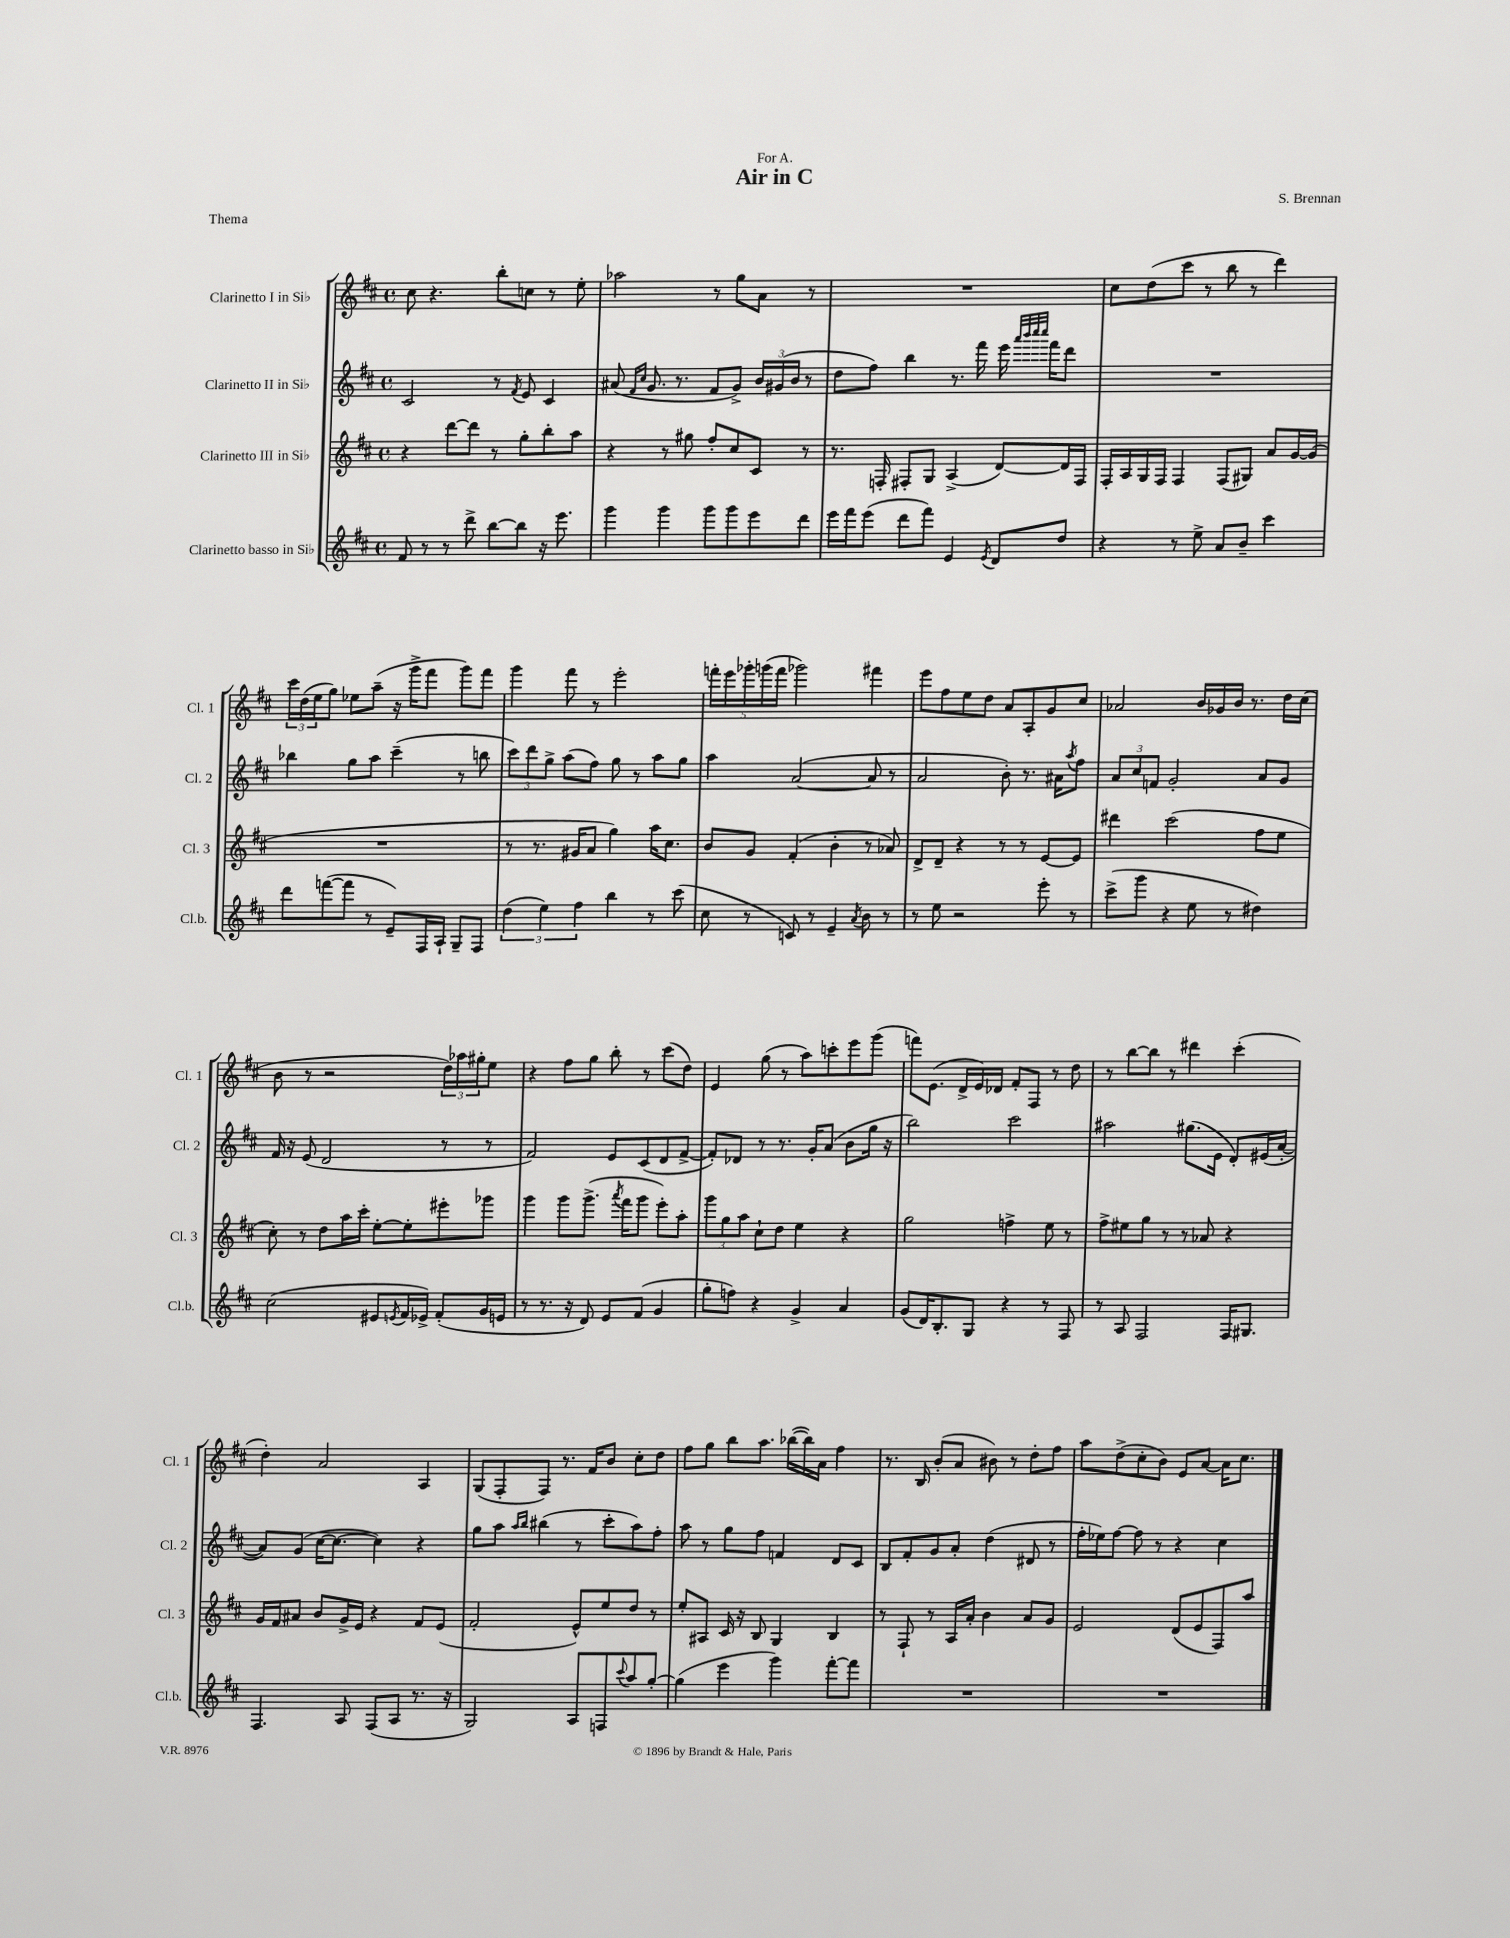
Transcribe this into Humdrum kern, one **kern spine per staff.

**kern	**kern	**kern	**kern
*staff4	*staff3	*staff2	*staff1
*clefG2	*clefG2	*clefG2	*clefG2
*k[f#c#]	*k[f#c#]	*k[f#c#]	*k[f#c#]
*M4/4	*M4/4	*M4/4	*M4/4
*met(c)	*met(c)	*met(c)	*met(c)
8f#/	4r	2c#/	8cc#\
8r	.	.	4.r
8r	[8ddd\L	.	.
8ddd^\	8ddd\]J	.	.
[8bb\L	8r	8r	8bb'\L
.	.	8qf#/	.
8bb\]J	8gg'\L	8e/	8cc\J
16r	8bb'\	4c#/	8r
8.eee\	.	.	.
.	8aa\J	.	8ee'\
=	=	=	=
4ggg\	4r	(8a#/	2aa-\
.	.	16qqf#/LL	.
.	.	16qqcc#/JJ	.
.	.	8.g/	.
4ggg\	8r	.	.
.	.	8.r	.
.	8gg#\	.	.
8ggg\L	8ff#'/L	8f#/L	8r
8ggg\	8cc#/	8g^/J)	8gg\L
8eee\	8c#/J	24b/LL	8a\J
.	.	(24g#/	.
.	.	24b/JJ	.
8ddd\J	8r	8r	8r
=	=	=	=
16eee\LL	8.r	8dd\L	1r
16fff#\J	.	.	.
(8eee\J	.	8ff#\J)	.
.	16F'/	.	.
8ddd\L	8F#'/L	4bb\	.
8fff#\J)	8G/J	.	.
4e/	(4A^/	8.r	.
.	.	16fff#\	.
8qe/	.	.	.
8d/L	[8d/L)	16eee\	.
.	.	32qqaaa/LLL	.
.	.	32qqbbb/	.
.	.	32qqcccc#/	.
.	.	32qqcccc#/JJJ	.
.	.	16fff#\LK	.
8dd/J	16d/]L	8ddd\J	.
.	16F#/JJ	.	.
=	=	=	=
4r	16F#'/LL	1r	8cc#\L
.	16A/	.	.
.	16G/	.	(8dd\
.	16F#/JJ	.	.
8r	4F#/	.	8ccc#\J
8ee^\	.	.	8r
8a/L	(8F#/L	.	8bb\
8b~/J	8G#/J)	.	8r
4ccc#\	8a/L	.	4ddd\)
.	[16g/L	.	.
.	(16g/]JJ	.	.
=	=	=	=
8ddd\L	1r	4bb-\	24ccc#\LL
.	.	.	(24dd\
.	.	.	24ee\J
([8fff\	.	.	8gg\J)
8fff\]J	.	8gg\L	8ee-\L
8r	.	8aa\J	(8aa~\J
8e~/L)	.	(4ccc#~\	16r
.	.	.	16ggg^\LK
16F#/L	.	.	8fff#\J
16A`/JJ	.	.	.
8G~/L	.	8r	8ggg\L)
8F#/J	.	8bb\	8fff#\J
=	=	=	=
(6dd\	8r	12ccc#\L)	4ggg\
.	.	12ddd\	.
.	8.r	.	.
6ee\)	.	12gg^\J	.
.	.	(8aa\L	8fff#\
.	16g#/LK	.	.
6ff#\	.	.	.
.	8a/J	8ff#\J)	8r
4bb\	4gg\)	8gg\	2eee'\
.	.	8r	.
8r	16aa\LK	8aa\L	.
.	8.cc#\J	.	.
(8ccc#\	.	8gg\J	.
=	=	=	=
8cc#\	8b/L	4aa\	20fff'\LL
.	.	.	20eee\
.	.	.	20ggg-'\
8r	8g/J	.	.
.	.	.	(20ggg\
.	.	.	20fff\JJ
8c/)	(4f#'/	([2a/	2ggg-\)
8r	.	.	.
4e~/	4b'\	.	.
8qa/	.	.	.
8b\	8r	8a/]	4fff#\
8r	8a-/)	8r	.
=	=	=	=
8r	8d^/L	2a/	8eee\L
8ee\	8d~/J	.	8ff#\
2r	4r	.	8ee\
.	.	.	8dd\J
.	8r	8b'\)	8a/L
.	8r	8.r	8A'/
8eee'\	[8e/L	.	8g/
.	.	16a#\LK	.
.	.	8qaa/	.
8r	8e/]J	8ff#\J	8cc#/J
=	=	=	=
(8ccc#^\L	4ddd#\	12a/L	2a-/
.	.	12cc#/	.
8ggg\J	.	.	.
.	.	12f/J	.
4r	(2ccc#\	2g'/	.
8ee\	.	.	16b/LL
.	.	.	16g-/
8r	.	.	16b/JJ
.	.	.	8.r
4dd#\)	8ff#\L	8a/L	.
.	8ee\J	8g/J	16dd\LL
.	.	.	(16cc#\JJ
=	=	=	=
(2cc#\	8cc#'\)	16f#/	8b\
.	.	16r	.
.	8r	(8e/	8r
.	8dd\L	2d/	2r
.	16aa\L	.	.
.	16ccc#'\JJ	.	.
8e#/L	[8ee'\L	.	.
8qe/	.	.	.
16f#/L	8ee'\]	.	.
16e-^/JJ)	.	.	.
(8f#'/L	8eee#'\	8r	24dd\LL)
.	.	.	24aa-\
.	.	.	24gg#'\J
16g/L	8ggg-\J	8r	8ee\J
16e/JJ	.	.	.
=	=	=	=
8r	4ggg\	2f#/)	4r
8.r	.	.	.
.	8ggg\L	.	8ff#\L
16r	.	.	.
8d/)	(8.ggg^\J	.	8gg\J
8e/L	.	8e/L	8bb'\
.	8qaaa/	.	.
.	16fff#\LK	.	.
(8f#/J	8ggg\J	(8c#/	8r
4g/	8eee'\L)	8d/	(8ccc#\L
.	8aa'\J	[8f#^/J	8dd\J)
=	=	=	=
8gg'\L	12ggg\L	8f#'/]L)	4e/
.	12gg\	.	.
8ff\J)	.	8d-/J	.
.	12aa\J	.	.
4r	8cc#`\L	8r	(8gg\
.	8dd\J	8.r	8r
4g^/	4ee\	.	8aa\L)
.	.	16g'/LK	.
.	.	(8a/J	8ccc'\
4a/	4r	8b\L	8eee\
.	.	16gg\Jk	(8ggg\J
.	.	16r	.
=	=	=	=
(8g/L	2gg\	2bb\)	8fff\L)
16d/K)	.	.	(8.e\J
8.B'/	.	.	.
.	.	.	16d^/LL
8G/J	.	.	16e/)
.	.	.	16d-/JJ
4r	4ff^\	2ccc#\	8f#'/L
.	.	.	8F#/J
8r	8ee\	.	8r
8F#/	8r	.	8dd\
=	=	=	=
8r	8ff#^\L	2aa#\	8r
8A/	8ee#\	.	[8bb\L
2F#/	8gg\J	.	8bb\]J
.	8r	.	8r
.	8r	(8.gg#\L	4ddd#\
.	8a-/	.	.
.	.	16e\Jk	.
16F#/LK	4r	8d'/L)	(4ccc#'\
8.G#/J	.	.	.
.	.	(16e#/L	.
.	.	[16a'/JJ	.
=	=	=	=
4.F#/	16g/LL	8a/]L)	4dd'\)
.	16f#/J	.	.
.	8a#/J	(8g/J	.
.	8b/L	[16cc#\LK	2a/
.	.	8.cc#\_J	.
8A/	16g^/L	.	.
.	16e/JJ	.	.
(8F#/L	4r	4cc#\])	.
8A/J	.	.	.
8.r	8f#/L	4r	4A/
.	(8e/J	.	.
16r	.	.	.
=	=	=	=
2G/)	2f#'/	8gg\L	(8G/L
.	.	8aa\J	8F#'/
.	.	16qqaa/LL	.
.	.	16qqbb/JJ	.
.	.	(4bb#\	8F#/J)
.	.	.	8.r
8A/L	8e^^/L)	8r	.
.	.	.	16f#/LK
8F/	8ee/	8ccc#'\L	8b/J
8qqccc#/	.	.	.
8aa/	8dd/J	8aa\)	8cc#'\L
[8gg'/J	8r	8ff#'\J	8dd\J
=	=	=	=
(4gg\]	8ee'/L	8aa\	8ff#\L
.	8A#/J	8r	8gg\J
4eee\	16c#/	8gg\L	8bb\L
.	16r	.	.
.	8B/	8ff#\J	8.aa\J
4ggg\)	4G/	4f/	.
.	.	.	([16bb-\LL
.	.	.	16bb-\])
.	.	.	16a\JJ
[8fff#'\L	4B/	8d/L	4ff#\
8fff#\]J	.	8c#/J	.
=	=	=	=
1r	8r	8B/L	8.r
.	8F#`/	8f#'/	.
.	.	.	16B/
.	8r	8g/	(8b'/L
.	16A/LL	8a'/J	8a/J
.	16a'/JJ	.	.
.	4b\	(4dd\	8b#\)
.	.	.	8r
.	8a/L	8d#/	8dd'\L
.	8g/J	8r	8ff#\J
=	=	=	=
1r	2e/	16ff#'\LL	8aa\L
.	.	16ee-\J)	.
.	.	[8ff#\J	(8dd^\
.	.	8ff#\]	8cc#'\
.	.	8r	8b\J)
.	(8d/L	4r	8e/L
.	8e/	.	[8a/J
.	8F#/)	4cc#\	16a\]LK
.	.	.	8.cc#\J
.	8aa/J	.	.
==	==	==	==
*-	*-	*-	*-
